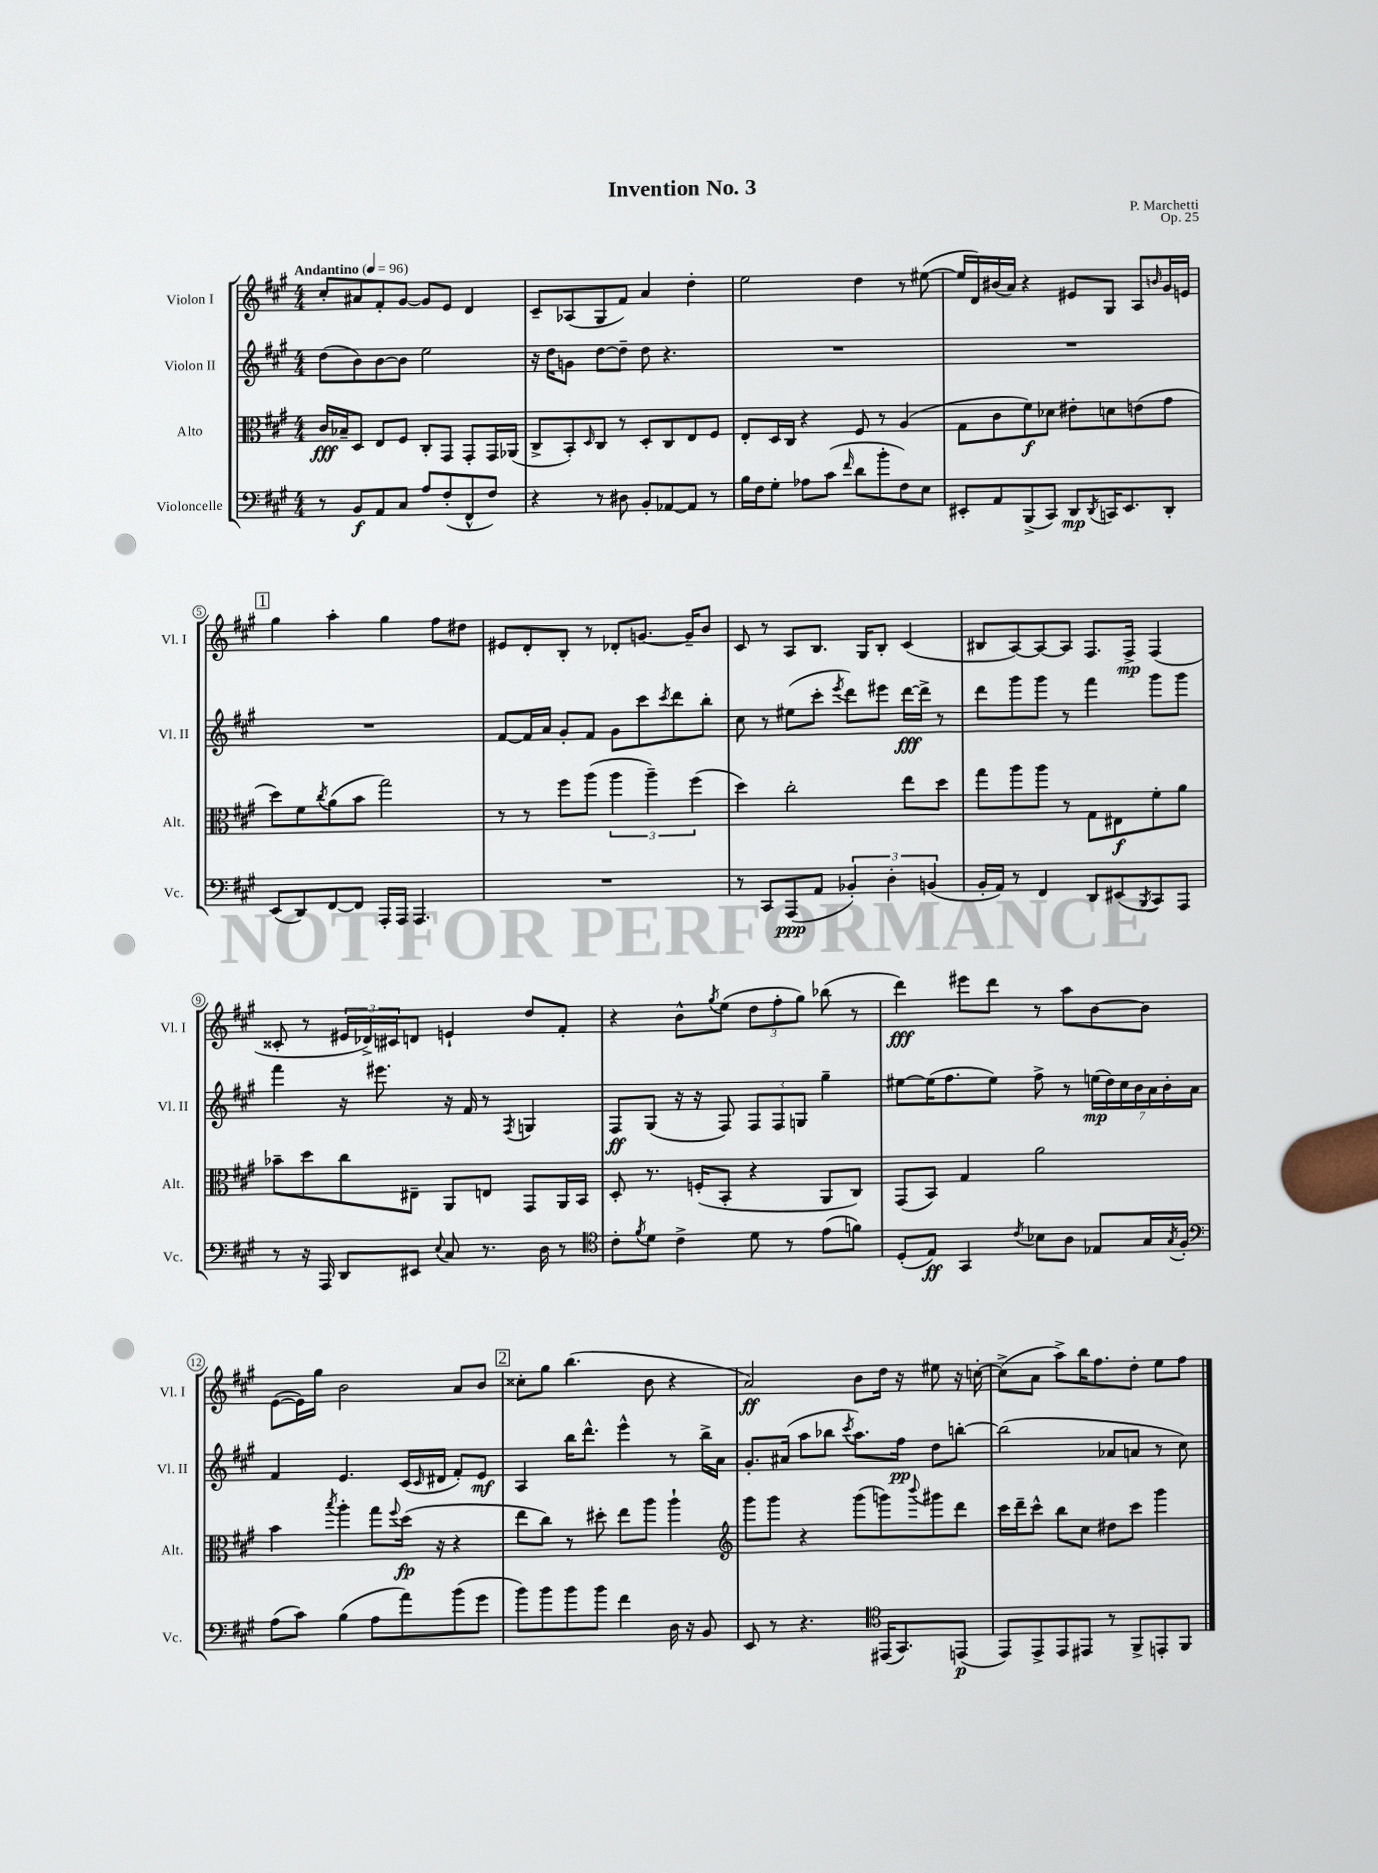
\header { title = "Invention No. 3" composer = "P. Marchetti" opus = "Op. 25" }
<<
\new StaffGroup <<
\new Staff = "s0" \with { instrumentName = "Violon I" shortInstrumentName = "Vl. I" } {
    \clef treble \key a \major \numericTimeSignature \time 4/4 \tempo "Andantino" 4 = 96
    cis''8-. ais'8 fis'8-. gis'8~ gis'8 e'8 d'4 |
    cis'8-- aes8( gis8 fis'8) a'4 d''4-. |
    e''2 d''4 r8 eis''8~( |
    eis''16 d'16) bis'16( a'16) r4 eis'8 gis8 a8 \grace { b'16 } gis'16 e'16 |
    \mark \markup { \box "1" } gis''4 a''4-. gis''4 fis''8 dis''8 |
    eis'8 d'8-. b8-. r8 des'8-. g'8.~ g'16-- b'8 |
    cis'8 r8 a8 b8. gis16 b8-. cis'4( |
    bis8 a8~) a8~ a8 fis8. fis16->\mp fis4( |
    cisis'8-. r8 \tuplet 3/2 { eis'16 des'16->) cis'16 } d'8 e'4-! d''8 fis'8-. |
    r4 b'8-^ \acciaccatura { gis''8 } e''8( \tuplet 3/2 { d''8 fis''8-. gis''8) } bes''8( r8 |
    d'''4\fff) eis'''8 d'''8 r8 a''8 b'8~ b'8 |
    e'8~( e'16) gis''16 b'2 a'8 b'8 |
    \mark \markup { \box "2" } cisis''8-. gis''8 b''4.( b'8 r4 |
    a'2\ff) b'8 d''16 r16 eis''8 r16 c''16~-. |
    c''8->( a'8 a''8->) b''16 fis''8. d''8-. e''8 fis''8 \bar "|." |
}
\new Staff = "s1" \with { instrumentName = "Violon II" shortInstrumentName = "Vl. II" } {
    \clef treble \key a \major \numericTimeSignature \time 4/4
    d''8( b'8) b'8~ b'8 e''2 |
    r16 d''16 g'8 d''8~ d''8-- d''8 r4. |
    R1 |
    R1 |
    \mark \markup { \box "1" } R1 |
    fis'8~ fis'16 a'16 gis'8-. fis'8 gis'8 cis'''8 \acciaccatura { cis'''8 } d'''8 b''8-. |
    cis''8 r8 eis''8( cis'''8-. \acciaccatura { e'''8 } d'''8) eis'''8 d'''16~\fff d'''16-> r8 |
    d'''8 gis'''8 gis'''8 r8 fis'''4 gis'''8 gis'''8 |
    fis'''4 r16 eis'''8. r16 fis'16 r8 \acciaccatura { fis8 } g4 |
    fis8\ff gis8( r16 r16 fis8) \tuplet 3/2 { fis8 fis8 g8 } gis''4-- |
    eis''8~ eis''16( fis''8. eis''8) fis''8-> r8 \tuplet 7/4 { e''16\mp( d''16) cis''16 b'16 a'16 b'16-. a'16 } |
    fis'4 e'4. cis'16( \grace { cis'16 } dis'16 fis'8-.) e'8\mf |
    \mark \markup { \box "2" } a4 b''16 d'''8.-^ e'''4-^ r8 b''16-> a'16 |
    gis'8.-. ais'16( a''8 bes''8 \acciaccatura { cis'''8 } a''8.) fis''16\pp d''8 b''8~-. |
    b''2( aes'8 a'8 r8 cis''8) \bar "|." |
}
\new Staff = "s2" \with { instrumentName = "Alto" shortInstrumentName = "Alt." } {
    \clef alto \key a \major \numericTimeSignature \time 4/4
    cis'16\fff bes16-- d8 e8 fis8 cis8-. gis,8 gis,8-. gis,16 aes,16( |
    cis8-> b,8-.) \grace { d16 } cis8 r8 d8-. cis8 e8 fis8 |
    e8-. d16 cis16 r4 fis8 r8 a4( |
    gis8 cis'8 fis'8\f) des'8 eis'8-. d'8 e'8( gis'8 |
    \mark \markup { \box "1" } d''8) fis'8 \acciaccatura { cis''8 } a'8( b'8 gis''2) |
    r8 r8 fis''8 a''8( \tuplet 3/2 { a''4 a''4--) fis''4( } |
    d''4) cis''2-. e''8 d''8 |
    gis''8 a''8 a''8 r8 gis8 eis8\f fis'8-. a'8 |
    bes'8-- d''8 cis''8 eis8-- a,8 e8 gis,8 a,16 b,16 |
    d8-. r8. f16-.( b,8-. r4 a,8 cis8) |
    gis,8( b,8) gis4 a'2 |
    b'4 \acciaccatura { b''8 } a''4-. gis''8 \appoggiatura { fis''8 } d''16\fp( r16 r4 |
    \mark \markup { \box "2" } e''8 cis''8) r8 dis''8-. e''8 a''8 a''4-! |
    \clef treble gis'''8 gis'''8 r4 gis'''8( g'''8) \appoggiatura { b'''8 } gis'''8 d'''8 |
    cis'''16 d'''16-- cis'''8-^ b''8 cis''8 dis''8 cis'''8 gis'''4 \bar "|." |
}
\new Staff = "s3" \with { instrumentName = "Violoncelle" shortInstrumentName = "Vc." } {
    \clef bass \key a \major \numericTimeSignature \time 4/4
    r8 b,8\f a,8 cis8 a8 fis8-.( fis,8-^ fis8) |
    r4 r8 dis8 b,8-. aes,8~ aes,8 r8 |
    b16 fis16 gis8-. aes8 cis'8( \grace { fis'16 } d'8 b'8-. fis8) e8 |
    eis,8-. a,8 b,,8->( cis,8) d,8\mp \acciaccatura { d,8 } c,16 eis,8. d,8-. |
    \mark \markup { \box "1" } e,8( d,8) fis,8~ fis,8 a,,16-. a,,16 a,,4. |
    R1 |
    r8 cis,8 a,,8\ppp( a,8 \tuplet 3/2 { bes,4-.) d4-. b,4( } |
    b,16-. a,16) r8 fis,4 d,8 eis,8( \acciaccatura { b,,8 } cis,8) a,,8 |
    r8 r16 a,,16 d,8 eis,8 \appoggiatura { e8 } cis8 r8. d16 r8 |
    \clef tenor cis'8-. \acciaccatura { fis'8 } d'8 cis'4-> d'8 r8 e'8( f'8) |
    d8-.( e8\ff) gis,4 \acciaccatura { cis'8 } bes8 a8 ees8 gis16 \acciaccatura { gis8 } fis16-. |
    \clef bass a8( cis'8) b4( a8 a'8) b'8( gis'8 |
    \mark \markup { \box "2" } b'8) b'8 b'8 b'8 fis'4 d16 r16 b,8 |
    e,8 r8 r4. \clef tenor eis,16( gis,8.) e,8\p( |
    e,8) e,8-> e,8 eis,8 r8 fis,8-> e,8-. fis,8 \bar "|." |
}
>>
>>
\layout { \context { \Score \override BarNumber.stencil = #(make-stencil-circler 0.1 0.3 ly:text-interface::print) } }
